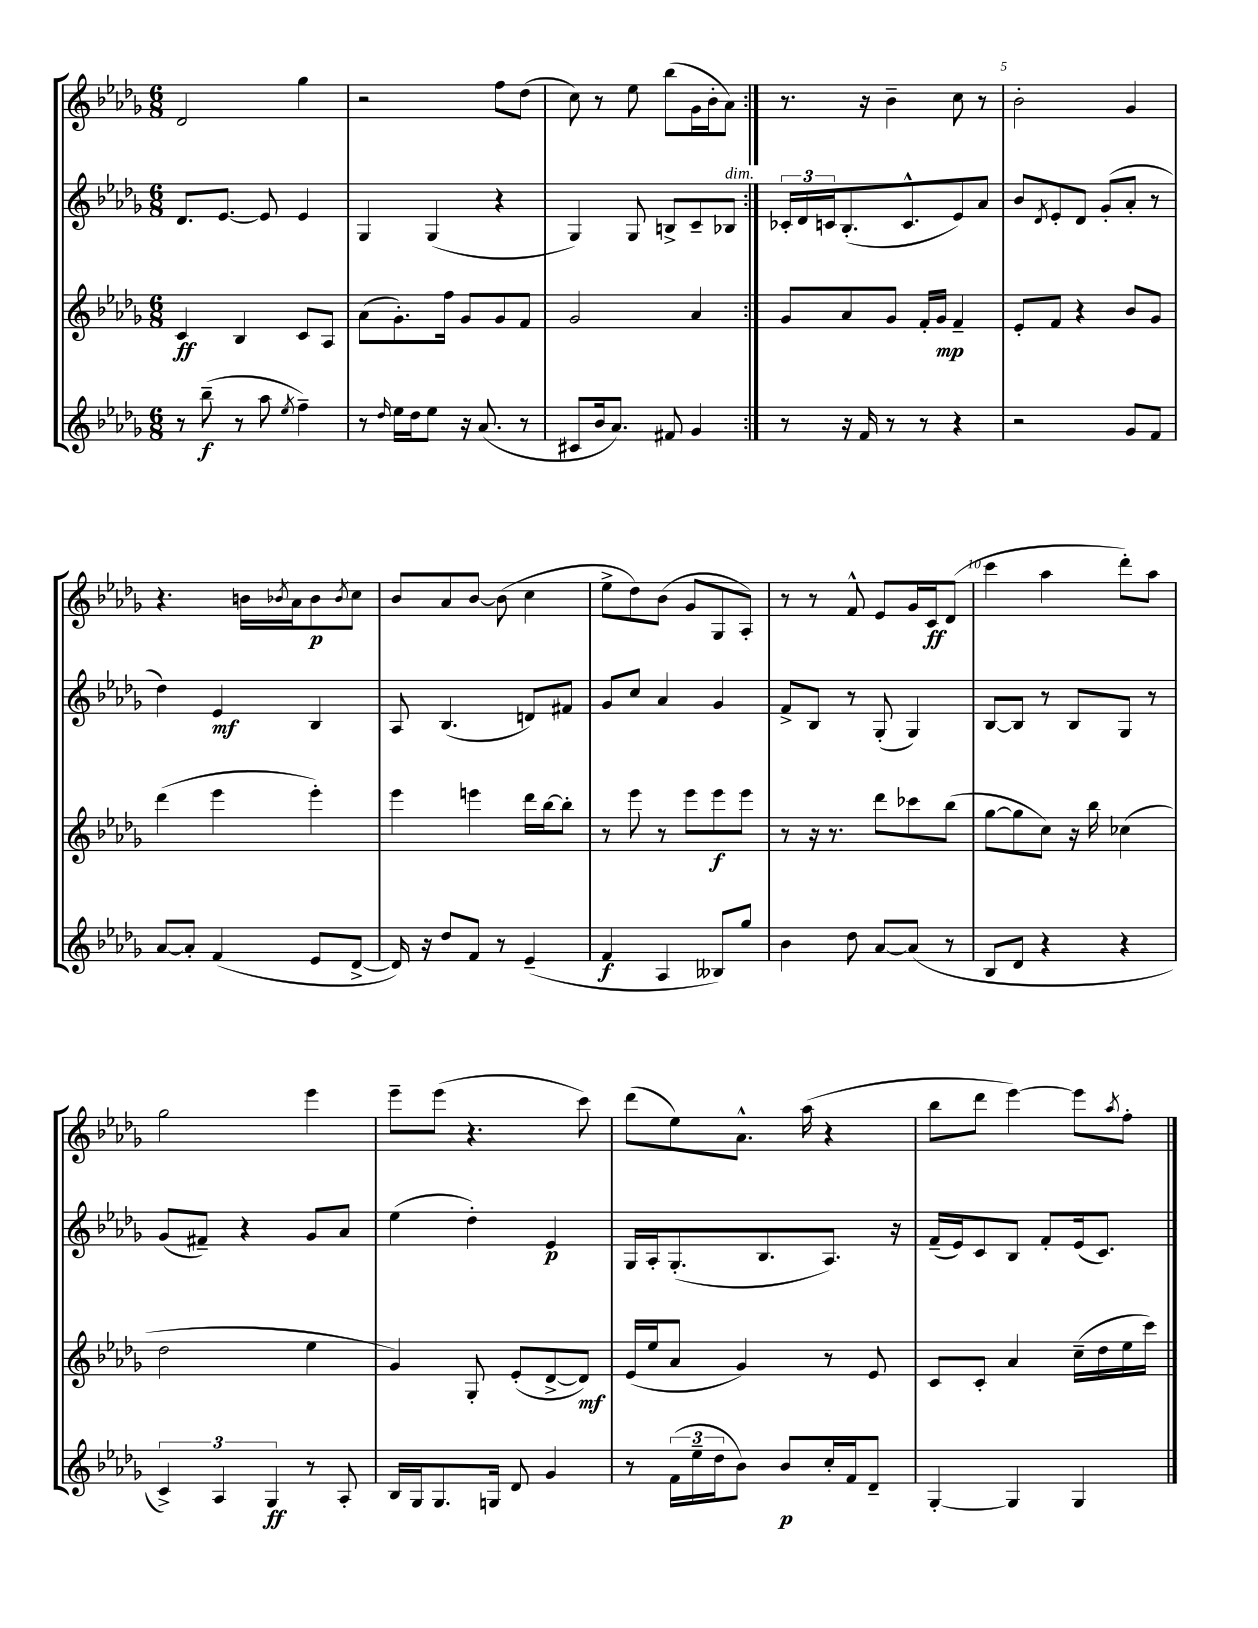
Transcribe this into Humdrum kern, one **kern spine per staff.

**kern	**kern	**kern	**kern
*staff4	*staff3	*staff2	*staff1
*clefG2	*clefG2	*clefG2	*clefG2
*k[b-e-a-d-g-]	*k[b-e-a-d-g-]	*k[b-e-a-d-g-]	*k[b-e-a-d-g-]
*M6/8	*M6/8	*M6/8	*M6/8
8r	4c	8.d-	2d-
(8bb-~	.	.	.
.	.	[8.e-	.
8r	4B-	.	.
8aa-	.	8e-]	.
8qee-	.	.	.
4ff~)	8c	4e-	4gg-
.	8A-	.	.
=	=	=	=
8r	(8a-	4G-	2r
16qqdd-	.	.	.
16ee-	8.g-')	.	.
16dd-	.	.	.
8ee-	.	(4G-	.
.	16ff	.	.
16r	8g-	.	.
(8.a-	.	.	.
.	8g-	4r	8ff
8r	8f	.	(8dd-
=	=	=	=
8c#	2g-	4G-)	8cc)
16b-	.	.	8r
8.a-)	.	.	.
.	.	8G-	8ee-
8f#	.	8B^	(8bb-
4g-	4a-	8c~	16g-
.	.	.	16b-'
.	.	8B-	8a-)
=:|!	=:|!	=:|!	=:|!
8r	8g-	24c-'	8.r
.	.	24d-	.
.	.	24c	.
16r	8a-	(8.B-'	.
16f	.	.	16r
8r	8g-	.	4b-~
.	.	8.c^^	.
8r	16f'	.	.
.	16g-	.	.
4r	4f~	8e-)	8cc
.	.	8a-	8r
=	=	=	=
2r	8e-'	8b-	2b-'
.	.	8qd-	.
.	8f	8e-'	.
.	4r	8d-	.
.	.	(8g-'	.
8g-	8b-	8a-'	4g-
8f	8g-	8r	.
=	=	=	=
[8a-	(4ddd-	4dd-)	4.r
8a-']	.	.	.
(4f	4eee-	4e-	.
.	.	.	16b
.	.	.	8qb-
.	.	.	16a-
8e-	4eee-')	4B-	8b-
.	.	.	8qb-
[8d-^	.	.	8cc
=	=	=	=
16d-])	4eee-	8A-	8b-
16r	.	.	.
8dd-	.	(4.B-	8a-
8f	4eee	.	[8b-
8r	.	.	(8b-]
(4e-~	16ddd-	8d)	4cc
.	[16bb-	.	.
.	8bb-']	8f#	.
=	=	=	=
4f	8r	8g-	8ee-^
.	8eee-	8cc	8dd-)
4A-	8r	4a-	(8b-
.	8eee-	.	8g-
8B--)	8eee-	4g-	8G-
8gg-	8eee-	.	8A-')
=	=	=	=
4b-	8r	8f^	8r
.	16r	8B-	8r
.	8.r	.	.
8dd-	.	8r	8f^^
[8a-	8ddd-	(8G-'	8e-
(8a-]	8ccc-	4G-)	16g-
.	.	.	16c
8r	(8bb-	.	(8d-
=	=	=	=
8B-	[8gg-	[8B-	4ccc
8d-	8gg-]	8B-]	.
4r	8cc)	8r	4aa-
.	16r	8B-	.
.	16bb-	.	.
4r	(4cc-	8G-	8ddd-')
.	.	8r	8aa-
=	=	=	=
6c^)	2dd-	(8g-	2gg-
.	.	8f#~)	.
6A-	.	.	.
.	.	4r	.
6G-	.	.	.
8r	4ee-	8g-	4eee-
8A-'	.	8a-	.
=	=	=	=
16B-	4g-)	(4ee-	8eee-~
16G-	.	.	.
8.G-	.	.	(8eee-
.	8G-'	4dd-')	4.r
16G	.	.	.
8d-	(8e-'	.	.
4g-	[8d-^	4e-	.
.	8d-])	.	8ccc)
=	=	=	=
8r	(16e-	16G-	(8ddd-
.	16ee-	16A-'	.
(24f	8a-	(8.G-'	8ee-)
24ee-~	.	.	.
24dd-	.	.	.
8b-)	4g-)	.	8.a-^^
.	.	8.B-	.
8b-	.	.	.
.	.	.	(16aa-
16cc'	8r	8.A-)	4r
16f	.	.	.
8d-~	8e-	.	.
.	.	16r	.
=	=	=	=
[4G-'	8c	(16f~	8bb-
.	.	16e-)	.
.	8c'	8c	8ddd-
4G-]	4a-	8B-	[4eee-)
.	.	8f'	.
4G-	(16cc~	(16e-	8eee-]
.	16dd-	8.c)	.
.	.	.	8qaa-
.	16ee-	.	8ff'
.	16ccc)	.	.
==	==	==	==
*-	*-	*-	*-
